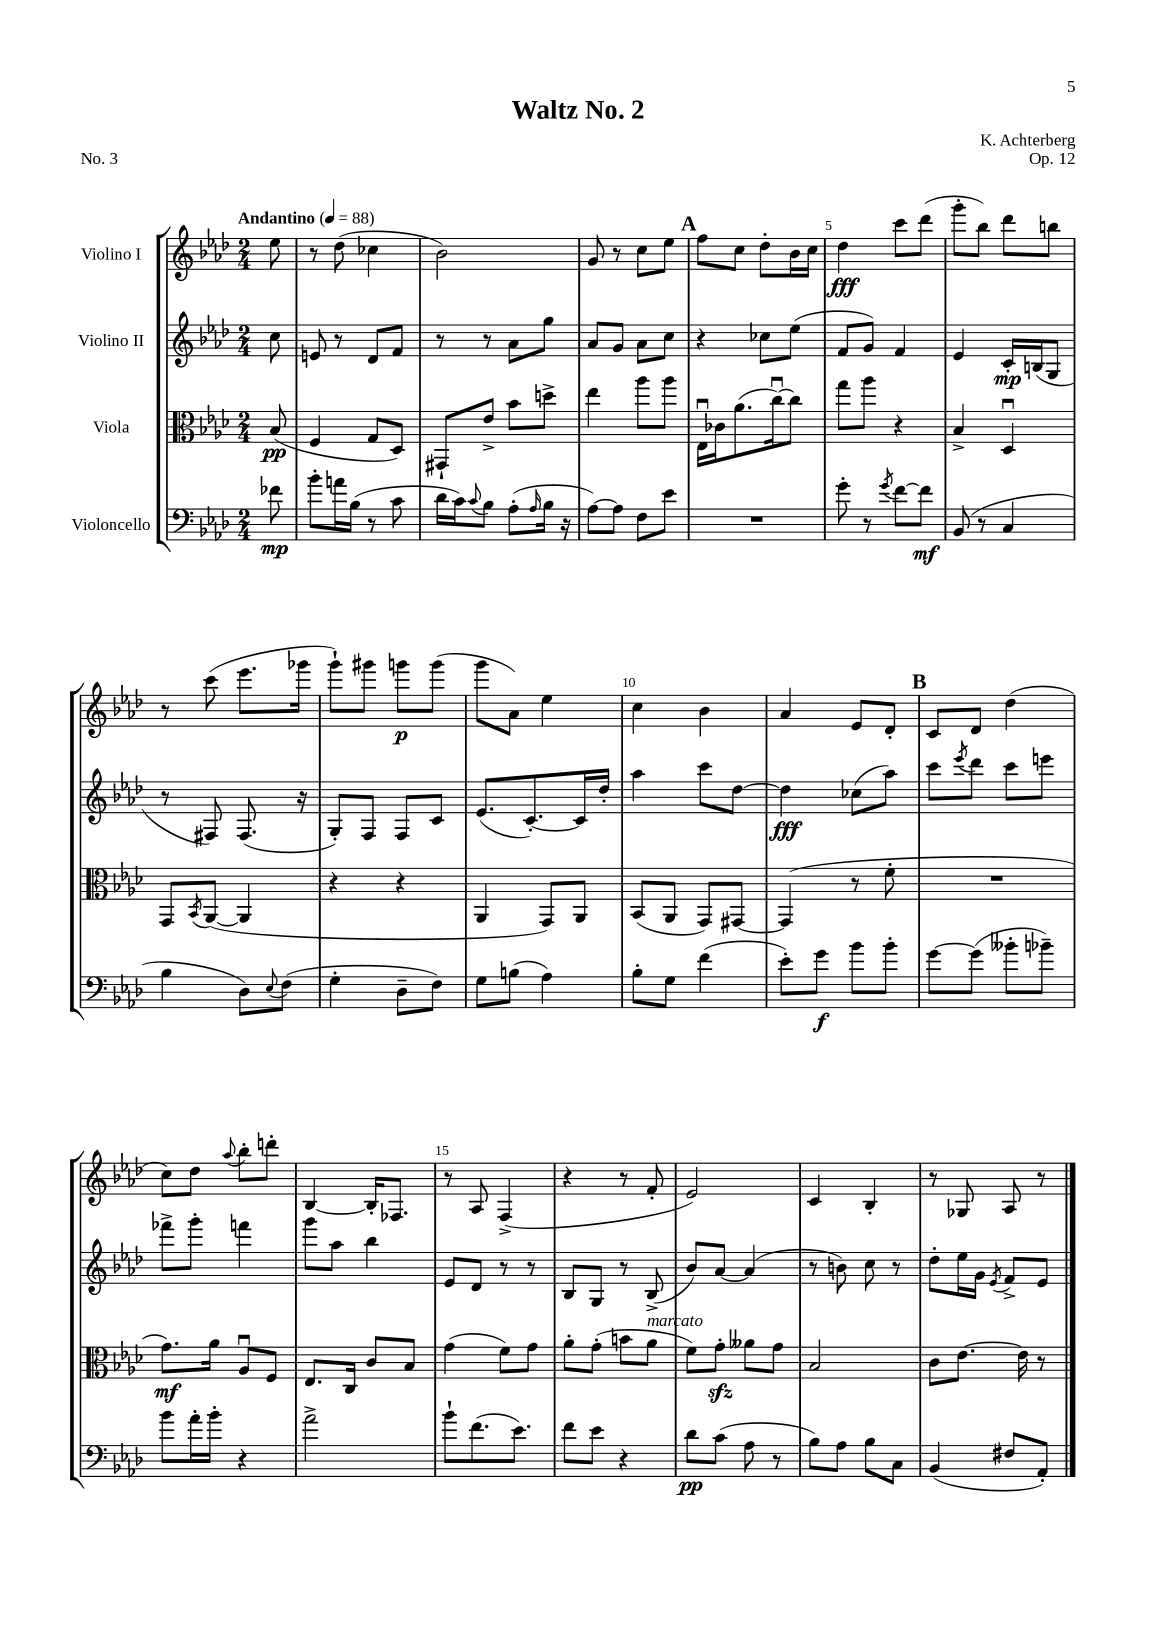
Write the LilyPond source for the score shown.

\header { title = "Waltz No. 2" composer = "K. Achterberg" opus = "Op. 12" piece = "No. 3" }
<<
\new StaffGroup <<
\new Staff = "s0" \with { instrumentName = "Violino I" } {
    \clef treble \key aes \major \numericTimeSignature \time 2/4 \partial 8 \tempo "Andantino" 4 = 88
    ees''8 |
    r8 des''8( ces''4 |
    bes'2) |
    g'8 r8 c''8 ees''8 |
    \mark \markup { \bold "A" } f''8 c''8 des''8-. bes'16 c''16 |
    des''4\fff c'''8 des'''8( |
    g'''8-. bes''8) des'''8 b''8 |
    r8 c'''8( ees'''8. ges'''16 |
    g'''8-!) gis'''8 g'''8\p g'''8( |
    g'''8 aes'8) ees''4 |
    c''4 bes'4 |
    aes'4 ees'8 des'8-. |
    \mark \markup { \bold "B" } c'8 des'8 des''4( |
    c''8) des''8 \appoggiatura { aes''8 } bes''8-. d'''8-. |
    bes4~ bes16-. fes8. |
    r8 aes8 f4->( |
    r4 r8 f'8-. |
    ees'2) |
    c'4 bes4-. |
    r8 ges8 aes8 r8 \bar "|." |
}
\new Staff = "s1" \with { instrumentName = "Violino II" } {
    \clef treble \key aes \major \numericTimeSignature \time 2/4 \partial 8
    c''8 |
    e'8 r8 des'8 f'8 |
    r8 r8 aes'8 g''8 |
    aes'8 g'8 aes'8 c''8 |
    \mark \markup { \bold "A" } r4 ces''8 ees''8( |
    f'8 g'8) f'4 |
    ees'4 c'16-.\mp b16( g8 |
    r8 fis8) fis8.( r16 |
    g8-.) f8 f8 c'8 |
    ees'8.( c'8.~-.) c'16 des''16-. |
    aes''4 c'''8 des''8~ |
    des''4\fff ces''8( aes''8) |
    \mark \markup { \bold "B" } c'''8 \acciaccatura { ees'''8 } des'''8 c'''8 e'''8 |
    fes'''8-> g'''8-. f'''4 |
    g'''8 aes''8 bes''4 |
    ees'8 des'8 r8 r8 |
    bes8 g8 r8 bes8->( |
    bes'8) aes'8~ aes'4( |
    r8 b'8) c''8 r8 |
    des''8-. ees''16 g'16 \acciaccatura { ees'8 } f'8-> ees'8 \bar "|." |
}
\new Staff = "s2" \with { instrumentName = "Viola" } {
    \clef alto \key aes \major \numericTimeSignature \time 2/4 \partial 8
    bes8\pp( |
    f4 g8 des8) |
    gis,8-! ees'8-> bes'8 d''8-> |
    ees''4 aes''8 aes''8 |
    \mark \markup { \bold "A" } ees16\downbow ces'16 aes'8.( c''16~\downbow) c''8 |
    g''8 aes''8 r4 |
    bes4-> des4\downbow |
    g,8 \acciaccatura { bes,8 } aes,8~( aes,4 |
    r4 r4 |
    aes,4 g,8) aes,8 |
    bes,8( aes,8 g,8) gis,8~ |
    gis,4( r8 f'8-. |
    \mark \markup { \bold "B" } R2 |
    g'8.\mf) aes'16 aes8\downbow f8 |
    ees8. c16 c'8 bes8 |
    g'4( f'8) g'8 |
    aes'8-. g'8-.( b'8 aes'8^\markup { \italic "marcato" } |
    f'8) g'8-.\sfz aeses'8 g'8 |
    bes2 |
    c'8 ees'8.~ ees'16 r8 \bar "|." |
}
\new Staff = "s3" \with { instrumentName = "Violoncello" } {
    \clef bass \key aes \major \numericTimeSignature \time 2/4 \partial 8
    fes'8\mp |
    bes'8-. a'16 bes16( r8 c'8 |
    des'16 c'16) \appoggiatura { c'8 } bes8 aes8-.( \grace { aes16 } bes16 r16 |
    aes8~) aes8 f8 ees'8 |
    \mark \markup { \bold "A" } R2 |
    g'8-. r8 \acciaccatura { g'8 } f'8~ f'8\mf |
    bes,8( r8 c4 |
    bes4 des8) \appoggiatura { ees8 } f8( |
    g4-. des8-- f8) |
    g8 b8( aes4) |
    bes8-. g8 f'4( |
    ees'8-.) g'8\f bes'8 bes'8-. |
    \mark \markup { \bold "B" } g'8~ g'8( beses'8-. bes'8--) |
    bes'8 aes'16-. bes'16-. r4 |
    aes'2-> |
    bes'8-! f'8.( ees'8.) |
    f'8 ees'8 r4 |
    des'8\pp c'8( aes8 r8 |
    bes8) aes8 bes8 c8 |
    bes,4( fis8 aes,8-.) \bar "|." |
}
>>
>>
\layout { \context { \Score \override BarNumber.break-visibility = ##(#f #t #t) barNumberVisibility = #(every-nth-bar-number-visible 5) } }
